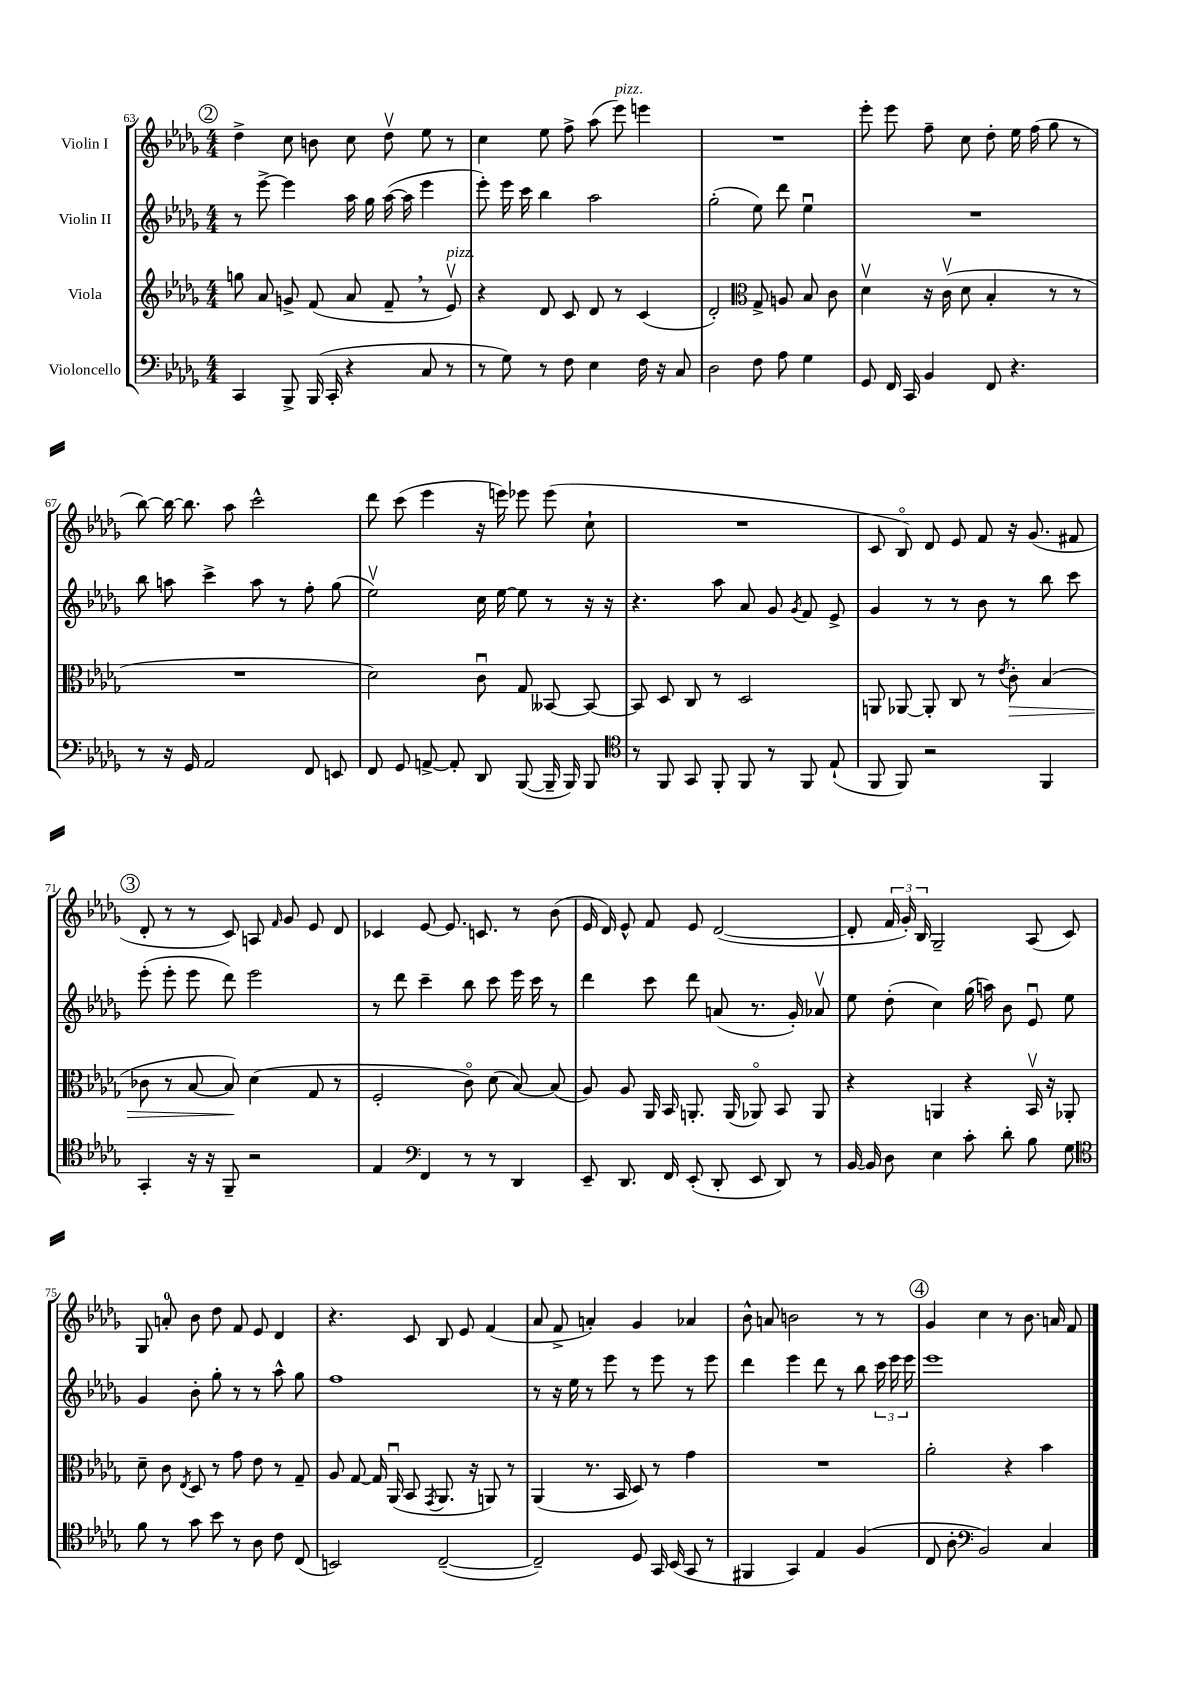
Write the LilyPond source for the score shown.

<<
\new StaffGroup <<
\new Staff = "s0" \with { instrumentName = "Violin I" } {
    \clef treble \key des \major \numericTimeSignature \time 4/4
    \autoBeamOff \mark \markup { \circle "2" } des''4-> c''8 b'8 c''8 des''8\upbow ees''8 r8 |
    c''4 ees''8 f''8-> aes''8( ees'''8^\markup { \italic "pizz." }) e'''4 |
    R1 |
    ees'''8-. ees'''8 f''8-- c''8 des''8-. ees''16 f''16( ges''8 r8 |
    bes''8~) bes''16~ bes''8. aes''8 c'''2-^ |
    des'''8 c'''8( ees'''4 r16 e'''16) ees'''8 ees'''8( c''8-! |
    R1 |
    c'8 bes8\flageolet) des'8 ees'8 f'8 r16 ges'8.( fis'8 |
    \mark \markup { \circle "3" } des'8-. r8 r8 c'8) a8 \grace { f'16 } ges'8 ees'8 des'8 |
    ces'4 ees'8~ ees'8. c'8. r8 bes'8( |
    ees'16 des'16) ees'8-^ f'8 ees'8 des'2~( |
    des'8-. \tuplet 3/2 { f'16 ges'16-.) bes16 } ges2-- aes8( c'8) |
    ges8 a'8-0-. bes'8 des''8 f'8 ees'8 des'4 |
    r4. c'8 bes8 ees'8 f'4( |
    aes'8 f'8-> a'4-.) ges'4 aes'4 |
    bes'8-^ a'8 b'2 r8 r8 |
    \mark \markup { \circle "4" } ges'4 c''4 r8 bes'8. a'16 f'8 \bar "|." |
}
\new Staff = "s1" \with { instrumentName = "Violin II" } {
    \clef treble \key des \major \numericTimeSignature \time 4/4
    \autoBeamOff \mark \markup { \circle "2" } r8 ees'''8~-> ees'''4 aes''16 ges''16 aes''16~( aes''16 ees'''4 |
    ees'''8-.) ees'''16 c'''16 bes''4 aes''2 |
    ges''2-.( ees''8) des'''8 ees''4\downbow |
    R1 |
    bes''8 a''8 c'''4-> a''8 r8 f''8-. ges''8( |
    ees''2\upbow) c''16 ees''16~ ees''8 r8 r16 r16 |
    r4. aes''8 aes'8 ges'8 \acciaccatura { ges'8 } f'8 ees'8-> |
    ges'4 r8 r8 bes'8 r8 bes''8 c'''8 |
    \mark \markup { \circle "3" } ees'''8-.( ees'''8-. ees'''8 des'''8) ees'''2 |
    r8 des'''8 c'''4-- bes''8 c'''8 ees'''16 c'''16 r8 |
    des'''4 c'''8 des'''8 a'8( r8. ges'16-.) aes'8\upbow |
    ees''8 des''8-.( c''4) ges''16( a''16) bes'8 ees'8\downbow ees''8 |
    ges'4 bes'8-. ges''8-. r8 r8 aes''8-^ ges''8 |
    f''1 |
    r8 r16 ees''16 r8 ees'''8 r8 ees'''8 r8 ees'''8 |
    des'''4 ees'''4 des'''8 r8 bes''8 \tuplet 3/2 { c'''16 ees'''16 ees'''16 } |
    \mark \markup { \circle "4" } ees'''1 \bar "|." |
}
\new Staff = "s2" \with { instrumentName = "Viola" } {
    \clef treble \key des \major \numericTimeSignature \time 4/4
    \autoBeamOff \mark \markup { \circle "2" } g''8 aes'8 g'8-> f'8( aes'8 f'8-- \breathe r8 ees'8\upbow^\markup { \italic "pizz." }) |
    r4 des'8 c'8 des'8 r8 c'4( |
    des'2-.) \clef alto ges8-> a8 bes8 c'8 |
    des'4\upbow r16 c'16\upbow( des'8 bes4-. r8 r8 |
    R1 |
    des'2) c'8\downbow ges8 beses,8~ beses,8~ |
    beses,8 des8 c8 r8 des2 |
    a,8 aes,8~ aes,8-. c8 r8 \acciaccatura { ees'8 } c'8-.\> bes4( |
    \mark \markup { \circle "3" } ces'8 r8 bes8~ bes8\!) des'4( ges8 r8 |
    f2-. c'8\flageolet) des'8( bes8~) bes8( |
    aes8) aes8 aes,16 bes,16 a,8.-. a,16( aes,8\flageolet) bes,8 aes,8 |
    r4 a,4 r4 bes,16\upbow r16 aes,8-. |
    des'8-- c'8 \acciaccatura { ees8 } des8 r8 ges'8 ees'8 r8 ges8-- |
    aes8 ges8~ ges16 aes,16\downbow( bes,8 \acciaccatura { ges,8 } aes,8. r16 a,8) r8 |
    aes,4( r8. bes,16 des8) r8 ges'4 |
    R1 |
    \mark \markup { \circle "4" } aes'2-. r4 bes'4 \bar "|." |
}
\new Staff = "s3" \with { instrumentName = "Violoncello" } {
    \clef bass \key des \major \numericTimeSignature \time 4/4
    \autoBeamOff \mark \markup { \circle "2" } c,4 bes,,8-> bes,,16( c,16-. r4 c8 r8 |
    r8 ges8) r8 f8 ees4 f16 r16 c8 |
    des2 f8 aes8 ges4 |
    ges,8 f,16 c,16 bes,4 f,8 r4. |
    r8 r16 ges,16 aes,2 f,8 e,8 |
    f,8 ges,8 a,8~-> a,8-. des,8 bes,,8~( bes,,16-- bes,,16) bes,,8 |
    \clef tenor r8 f,8 ges,8 f,8-. f,8 r8 f,8 ees8-!( |
    f,8 f,8) r2 f,4 |
    \mark \markup { \circle "3" } ges,4-. r16 r16 f,8-- r2 |
    ees4 \clef bass f,4 r8 r8 des,4 |
    ees,8-- des,8. f,16 ees,8-.( des,8-. ees,8 des,8) r8 |
    bes,16~ bes,16 des8 ees4 c'8-. des'8-. bes8 ges8 |
    \clef tenor f'8 r8 ges'8 bes'8 r8 aes8 c'8 c8( |
    b,2) c2~--( |
    c2--) des8 ges,16 bes,16( ges,8 r8 |
    fis,4 ges,4) ees4 f4( |
    \mark \markup { \circle "4" } c8 aes8-. \clef bass bes,2) c4 \bar "|." |
}
>>
>>
\layout { \context { \Score currentBarNumber = #63 } }
